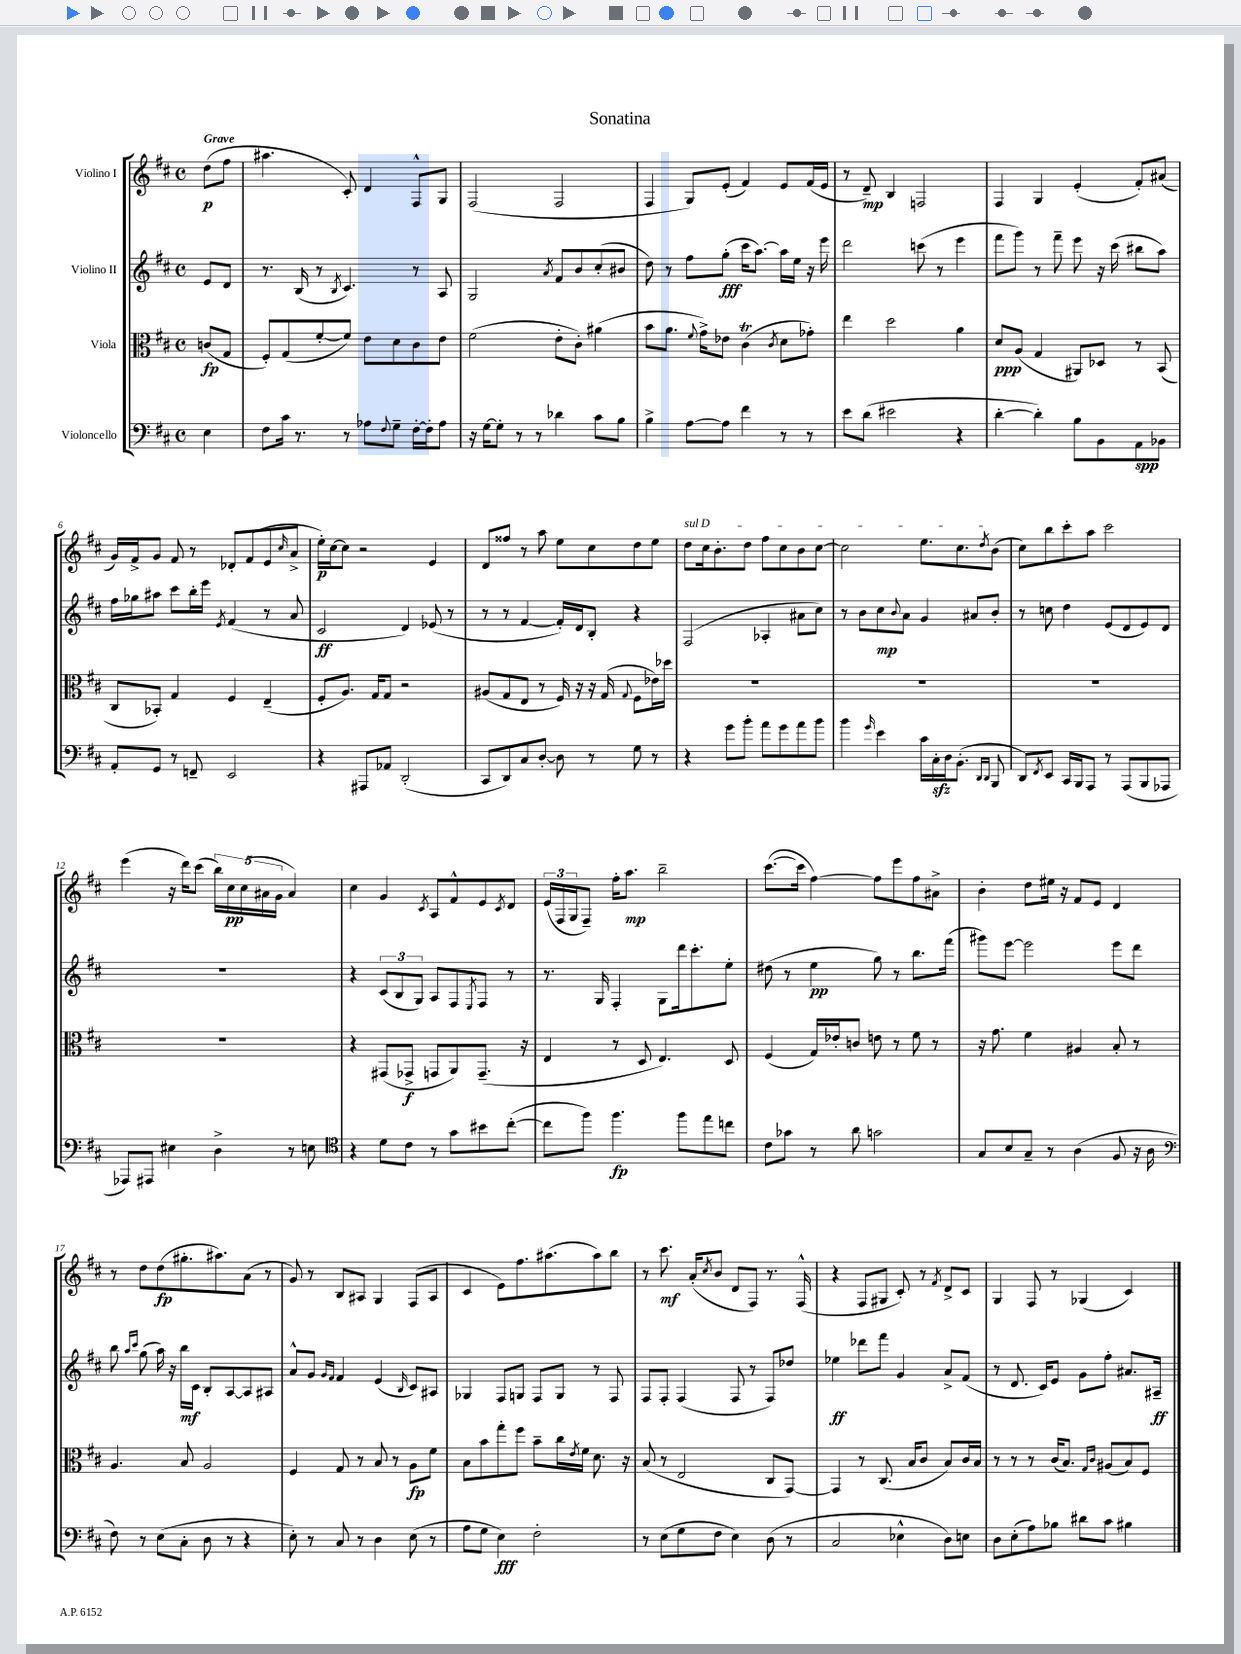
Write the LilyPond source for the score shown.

\header { title = "Sonatina" }
<<
\new StaffGroup <<
\new Staff = "s0" \with { instrumentName = "Violino I" } {
    \clef treble \key d \major \defaultTimeSignature \time 4/4 \partial 4 \tempo "Grave"
    d''8\p( fis''8 |
    ais''4. cis'8-.) d'4 fis8-^ g8 |
    fis2( fis2 |
    fis4 g8) e'8-.( fis'4) e'8 fis'16( e'16 |
    r8 d'8--\mp) b4 f2 |
    fis4 g4 e'4-.( fis'8-.) ais'8( |
    g'16) fis'16-> g'8 fis'8 r8 des'8-. fis'8( e'8 \grace { cis''16 } a'8-> |
    e''16-.\p) cis''16~ cis''8 r2 e'4 |
    d'8 fisis''8 r8 a''8 e''8 cis''8 d''8 e''8 |
    \once \override TextSpanner.bound-details.left.text = \markup { \italic "sul D" } d''8\startTextSpan cis''16 b'8.-. d''8 fis''8 cis''8 b'8 cis''8~ |
    cis''2 e''8. cis''8. \acciaccatura { d''8 } b'8\stopTextSpan( |
    cis''8) b''8 cis'''8-. a''8 cis'''2 |
    e'''4( r16 d'''16) cis'''8( \tuplet 5/4 { b''16) cis''16\pp cis''16( ais'16 g'16 } ais'4) |
    cis''4 g'4 \acciaccatura { cis'8 } a8 fis'8-^ e'8 \acciaccatura { cis'8 } d'8 |
    \tuplet 3/2 { e'16( fis16 g16 } fis8--) fis''16-. a''8.\mp b''2-- |
    cis'''8.~( cis'''16 fis''4~) fis''8 e'''8 fis''8 ais'8-> |
    b'4-. d''8 eis''16 r16 fis'8 e'8 d'4 |
    r8 d''8 d''8\fp( gis''8.-. ais''8.) a'8( r8 |
    g'8) r8 b8 ais8 g4 fis8( ais8 |
    cis'4 e'8) fis''8. ais''8.( ais''8) b''8 |
    r8 cis'''8.\mf a'16-.( \acciaccatura { cis''8 } b'8 d'8 fis8) r8. fis16-^( |
    r4 fis8 gis8 cis'8-.) r8 \acciaccatura { fis'8 } d'8-> cis'8 |
    g4 fis8 r8 ges4( cis'4) \bar "|." |
}
\new Staff = "s1" \with { instrumentName = "Violino II" } {
    \clef treble \key d \major \defaultTimeSignature \time 4/4 \partial 4
    e'8 d'8 |
    r8. b16( r8 \acciaccatura { b8 } cis'4.) r8 a8 |
    g2 \acciaccatura { a'8 } fis'8 b'8 cis''8-.( bis'8 |
    d''8) r8 fis''8 g''8-.\fff( cis'''16 a''8.~) a''16 e''16 r16 e'''16 |
    d'''2 c'''8( r8 e'''4 |
    fis'''8 g'''8) r8 fis'''8-- e'''8 r16 cis'''16( bis''8 a''8) |
    fis''16 ges''16 ais''8 cis'''8 b''16-. e'''16 \acciaccatura { e'8 } fis'4( r8 a'8 |
    cis'2\ff d'4) ees'8( r8 |
    r8 r8 fis'4~ fis'16-.) d'16 b8-. r4 |
    fis2( aes4-. ais'8 cis''8) |
    r8 b'8 cis''8\mp \appoggiatura { b'8 } a'8 g'4 ais'8 b'8-. |
    r8 c''8 d''4 e'8( d'8 e'8) d'8 |
    R1 |
    r4 \tuplet 3/2 { cis'8( b8 g8) } a8 fis8 \acciaccatura { e8 } fis8 r8 |
    r8. g16 fis4-. g8 d'''16 cis'''8.-. e''8-. |
    dis''8( r8 e''4\pp g''8) r8 b''8. fis'''16( |
    gis'''8) e'''8~ e'''2 e'''8 d'''8 |
    b''8 \grace { a''16 cis'''16 } g''8( a''16) r16 b''16\mf cis'16 b8-. a8~ a8 ais8 |
    a'8-^ g'8 \grace { g'16 fis'16 } fis'4 e'4( \grace { b16 } cis'8) ais8 |
    ges4 fis8 g8 fis8 g8 r8 fis8 |
    fis8 fis8-. fis4( fis8 r8 fis8) des''8 |
    ees''4\ff des'''8 fis'''8 g'4 a'8-> fis'8( |
    r8 d'8. cis'16) e'8 g'8 fis''8-. ais'8. ais16--\ff \bar "|." |
}
\new Staff = "s2" \with { instrumentName = "Viola" } {
    \clef alto \key d \major \defaultTimeSignature \time 4/4 \partial 4
    c'8\fp( g8 |
    fis8-.) g8( fis'8~-. fis'8) e'8 d'8 cis'8 e'8 |
    fis'2( e'8-. cis'8-.) ais'4( |
    b'8 a'8. \appoggiatura { fis'8 } g'16->) ees'8 cis'4\trill( \acciaccatura { cis'8 } d'8 ges'8-.) |
    e''4 d''2 a'4 |
    d'8\ppp a8( g4 ais,8) des8 r8 b,8( |
    cis8 bes,8-.) g4 fis4 e4--( |
    fis8-. a8.) g16 g8 r2 |
    ais8( g8 e8 r8 fis16) r16 r16 g16( \appoggiatura { g8 } fis8 ees'16) des''16 |
    R1 |
    R1 |
    R1 |
    R1 |
    r4 gis,8( ges,8->\f g,8 a,8) g,8.--( r16 |
    e4 r8 d8 e4.) d8 |
    fis4( g16) ees'16-. c'8 e'8 r8 fis'8 r8 |
    r16 g'8. fis'4 ais4 b8-. r8 |
    a4. b8 a2 |
    fis4 g8 r8 b8 r8 a8\fp fis'8 |
    b8 b'8 g''8-. fis''8 b'8-- cis''16 \acciaccatura { e'8 } fis'16 d'8. r16 |
    b8( r8 e2 cis8 g,8~) |
    g,4 r8 cis8.( b16 cis'8 b8) cis'16 b16 |
    r8 r8 r8 cis'16( b8.) \grace { g16 cis'16 } ais8( b8) fis8 \bar "|." |
}
\new Staff = "s3" \with { instrumentName = "Violoncello" } {
    \clef bass \key d \major \defaultTimeSignature \time 4/4 \partial 4
    e4 |
    fis8 cis'16 r8. r8 aes8 \appoggiatura { fis8 } g8-- fis16~-. fis16-. aes8 |
    r16 g16~ g8-. r8 r8 des'4 cis'8 b8 |
    b4-> a8~ a8 fis'4 r8 r8 |
    e'8 d'8( eis'2 r4 |
    d'4~-. d'4-.) b8 b,8 a,8\spp bes,8 |
    a,8-. g,8 r8 f,8-- e,2 |
    r4 ais,,8 aes,8 d,2-.( |
    cis,8 d,8) cis8 d8~-. d8 r8 g8 r8 |
    r4 g'8 b'8-. a'8 g'8 a'8 b'8 |
    b'4 \grace { g'16 } e'4 cis'16 cis16-.\sfz d16 b,8.-.( \grace { d,16 d,16 } b,,8 |
    d,8) \acciaccatura { fis,8 } e,8 cis,16 b,,16 a,,8 r8 a,,8( b,,8 aes,,8 |
    aes,,8) ais,,8 eis4 d4-> r8 e8 |
    \clef tenor r4 d'8 cis'8 r8 g'8 bis'8 cis''8~-.( |
    cis''8 fis''8) fis''4.\fp fis''8 e''8 c''8 |
    cis'8 ges'8 r8 a'8 g'2 |
    g8 b8 g8-- r8 a4( fis8 r16 a16 |
    \clef bass fis8) r8 e8( cis8-. d8 r8 r4 |
    e8-.) r8 cis8 r8 d4 e8( r8 |
    a8 g8 e4\fff) fis2-. |
    r8 e8( g8 fis8 e4) d8( r8 |
    cis2 ees4-^ d8) e8 |
    d8 e8-.( a8) bes8 dis'8 cis'8 bis4 \bar "|." |
}
>>
>>
